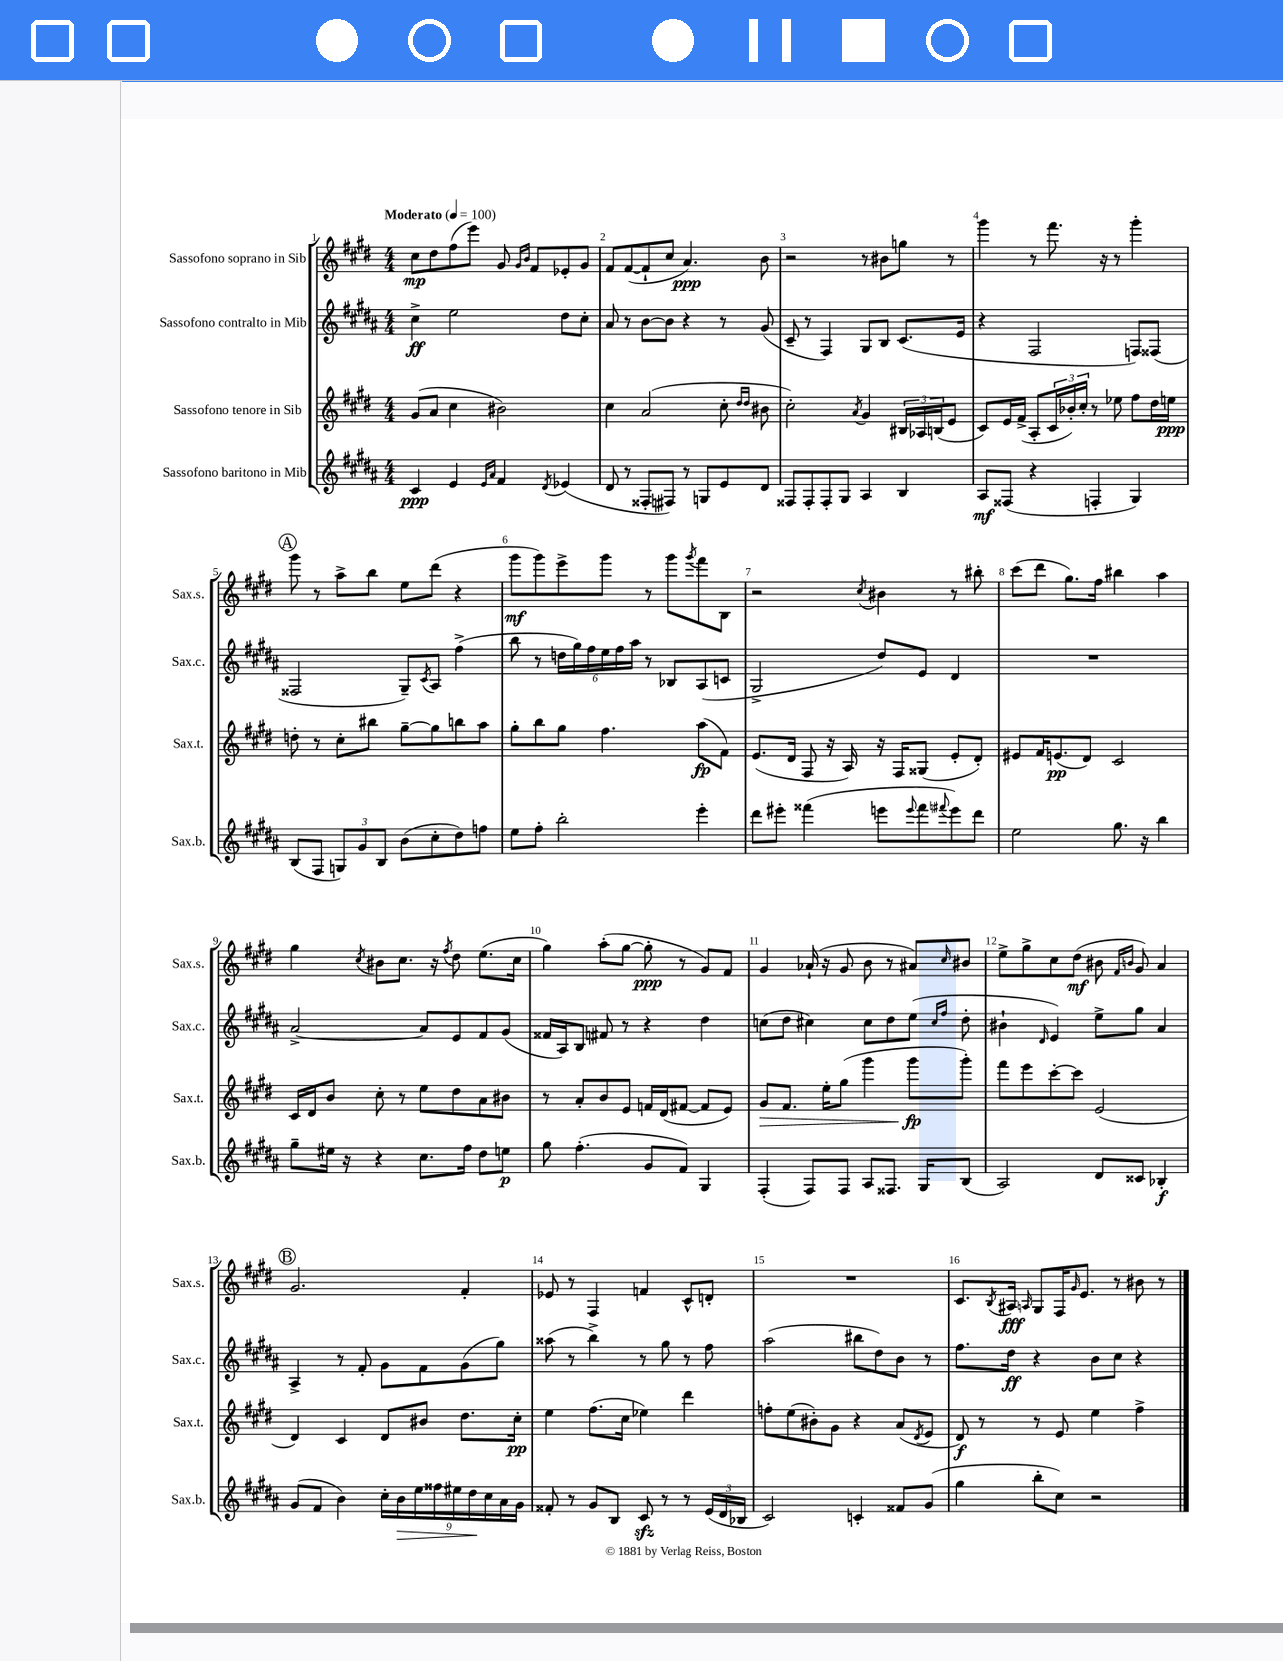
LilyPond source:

<<
\new StaffGroup <<
\new Staff = "s0" \with { instrumentName = "Sassofono soprano in Sib" shortInstrumentName = "Sax.s." } {
    \clef treble \key e \major \numericTimeSignature \time 4/4 \tempo "Moderato" 4 = 100
    cis''8\mp dis''8 fis''8( e'''8) gis'8 \grace { gis'16 b'16 } fis'8 ees'8-. gis'8 |
    fis'8 fis'8~( fis'8-! cis''8 a'4.\ppp) b'8 |
    r2 r8 bis'8 g''8 r8 |
    gis'''4 r8 fis'''8. r16 r8 gis'''4-. |
    \mark \markup { \circle "A" } gis'''8 r8 a''8-> b''8 e''8 dis'''8( r4 |
    gis'''8\mf gis'''8) e'''8-> gis'''8 r8 gis'''8 \acciaccatura { gis'''8 } fis'''8 b8 |
    r2 \acciaccatura { cis''8 } bis'4 r8 bis''8-. |
    cis'''8( dis'''8 gis''8.) fis''16 bis''4 a''4 |
    gis''4 \acciaccatura { cis''8 } bis'8 cis''8. r16 \acciaccatura { fis''8 } dis''8 e''8.( cis''16 |
    gis''4) a''8-.( gis''8~ gis''8-.\ppp r8 gis'8) fis'8 |
    gis'4 aes'16-!( r16 gis'8 b'8 r8 ais'8) \grace { cis''16 } bis'8 |
    e''8-> gis''8-> cis''8 dis''8\mf( bis'8 \grace { fis'16 b'16 } gis'8) a'4 |
    \mark \markup { \circle "B" } gis'2. fis'4-. |
    ees'8 r8 fis4 f'4 cis'8-^ d'8-. |
    R1 |
    cis'8. \acciaccatura { b8 } ais16\fff \grace { a16 } gis8 fis16 \grace { gis'16 } e'8. r8 bis'8 r8 \bar "|." |
}
\new Staff = "s1" \with { instrumentName = "Sassofono contralto in Mib" shortInstrumentName = "Sax.c." } {
    \clef treble \key b \major \numericTimeSignature \time 4/4
    cis''4->\ff e''2 dis''8 cis''8-. |
    ais'8 r8 b'8~ b'8 r4 r8 gis'8( |
    cis'8-- r8 fis4) gis8 b8 cis'8.( e'16 |
    r4 fis2 f8) fisis8( |
    \mark \markup { \circle "A" } fisis2 gis8--) \acciaccatura { cis'8 } ais8 fis''4->( |
    b''8 r8 \tuplet 6/4 { d''16 gis''16) fis''16 e''16 fis''16 ais''16 } r8 bes8 ais8( c'8 |
    gis2-> dis''8) e'8 dis'4 |
    R1 |
    ais'2~-> ais'8 e'8 fis'8 gis'8( |
    fisis'16 ais16) b8 fis'8 r8 r4 dis''4 |
    c''8( dis''8 cis''4) cis''8 dis''8 e''8( \grace { cis''16 fis''16 } dis''8-. |
    bis'4-! \grace { dis'16 } e'4) e''8-> gis''8 ais'4 |
    \mark \markup { \circle "B" } ais4-> r8 fis'8-. gis'8 fis'8 gis'8( gis''8) |
    aisis''8( r8 b''4->) r8 gis''8 r8 fis''8 |
    ais''2( bis''8 dis''8) b'8 r8 |
    fis''8. dis''16\ff r4 b'8 cis''8 r4 \bar "|." |
}
\new Staff = "s2" \with { instrumentName = "Sassofono tenore in Sib" shortInstrumentName = "Sax.t." } {
    \clef treble \key e \major \numericTimeSignature \time 4/4
    gis'8( a'8 cis''4 bis'2) |
    cis''4 a'2( cis''8-. \grace { dis''16 dis''16 } bis'8 |
    cis''2-.) \acciaccatura { a'8 } gis'4 \tuplet 3/2 { bis16 aes16 b16( } e'8 |
    cis'8) e'16 fis'16->( a8-. \tuplet 3/2 { cis'16 bes'16-.) cis''16-. } r8 ees''8 fis''8 dis''16 e''16\ppp |
    \mark \markup { \circle "A" } d''8-. r8 cis''8-. bis''8 gis''8~-- gis''8 b''8 a''8 |
    gis''8-. b''8 gis''8 fis''4. a''8\fp( fis'8) |
    e'8.( dis'16 fis8 r16 a16) r16 fis16 gisis8( e'8-. dis'8-.) |
    eis'8 fis'16 e'8.\pp( dis'8) cis'2 |
    cis'16 dis'16 b'8 cis''8-. r8 e''8 dis''8 a'8 bis'8 |
    r8 a'8-. b'8 e'8 f'16 dis'16( fis'8~ fis'8 e'8) |
    gis'8\> fis'8. e''16-. gis''8( gis'''4 gis'''8\fp\! gis'''8-.) |
    fis'''8 e'''8 cis'''8~-. cis'''8 e'2( |
    \mark \markup { \circle "B" } dis'4) cis'4 dis'8 bis'8 dis''8. cis''16-.\pp |
    e''4 fis''8.( cis''16 ees''4) dis'''4 |
    f''8-. e''8( bis'8-.) gis'8 r4 a'8( \acciaccatura { dis'8 } e'8 |
    dis'8\f) r8 r8 e'8 e''4 fis''4-> \bar "|." |
}
\new Staff = "s3" \with { instrumentName = "Sassofono baritono in Mib" shortInstrumentName = "Sax.b." } {
    \clef treble \key b \major \numericTimeSignature \time 4/4
    cis'4\ppp e'4 \grace { e'16 ais'16 } fis'4 \acciaccatura { dis'8 } ees'4( |
    dis'8 r8 fisis8-. fis8) r8 g8 e'8 dis'8 |
    fisis8 fisis8-. fisis8-. gis8 ais4 b4 |
    ais8\mf fisis8( r4 f4-. gis4) |
    \mark \markup { \circle "A" } b8( fis8 \tuplet 3/2 { g8) gis'8 b8 } b'8( cis''8-. dis''8) f''8 |
    e''8 fis''8-. b''2-. e'''4-. |
    dis'''8 eis'''8-. fisis'''4( e'''8 \appoggiatura { e'''8 } fisis'''8 \appoggiatura { fis'''8 } e'''8) dis'''8 |
    e''2 gis''8. r16 b''4 |
    gis''8-- eis''16 r16 r4 cis''8. fis''16 dis''8 e''8\p |
    gis''8 fis''4.-.( gis'8 fis'8) gis4 |
    fis4-.( fis8) fis8 ais8 fisis8. gis16 b8( |
    ais2) dis'8 cisis'8 bes4-.\f |
    \mark \markup { \circle "B" } gis'8( fis'8 b'4) \tuplet 9/8 { cis''16-. b'16\> e''16 fisis''16 eis''16 dis''16\! cis''16 ais'16 gis'16 } |
    fisis'8-. r8 gis'8 b8 cis'8\sfz r8 r8 \tuplet 3/2 { e'16( dis'16 bes16 } |
    cis'2) c'4-. fisis'8 gis'8( |
    gis''4 b''8-. cis''8) r2 \bar "|." |
}
>>
>>
\layout { \context { \Score \override BarNumber.break-visibility = ##(#f #t #t) barNumberVisibility = #all-bar-numbers-visible } }
